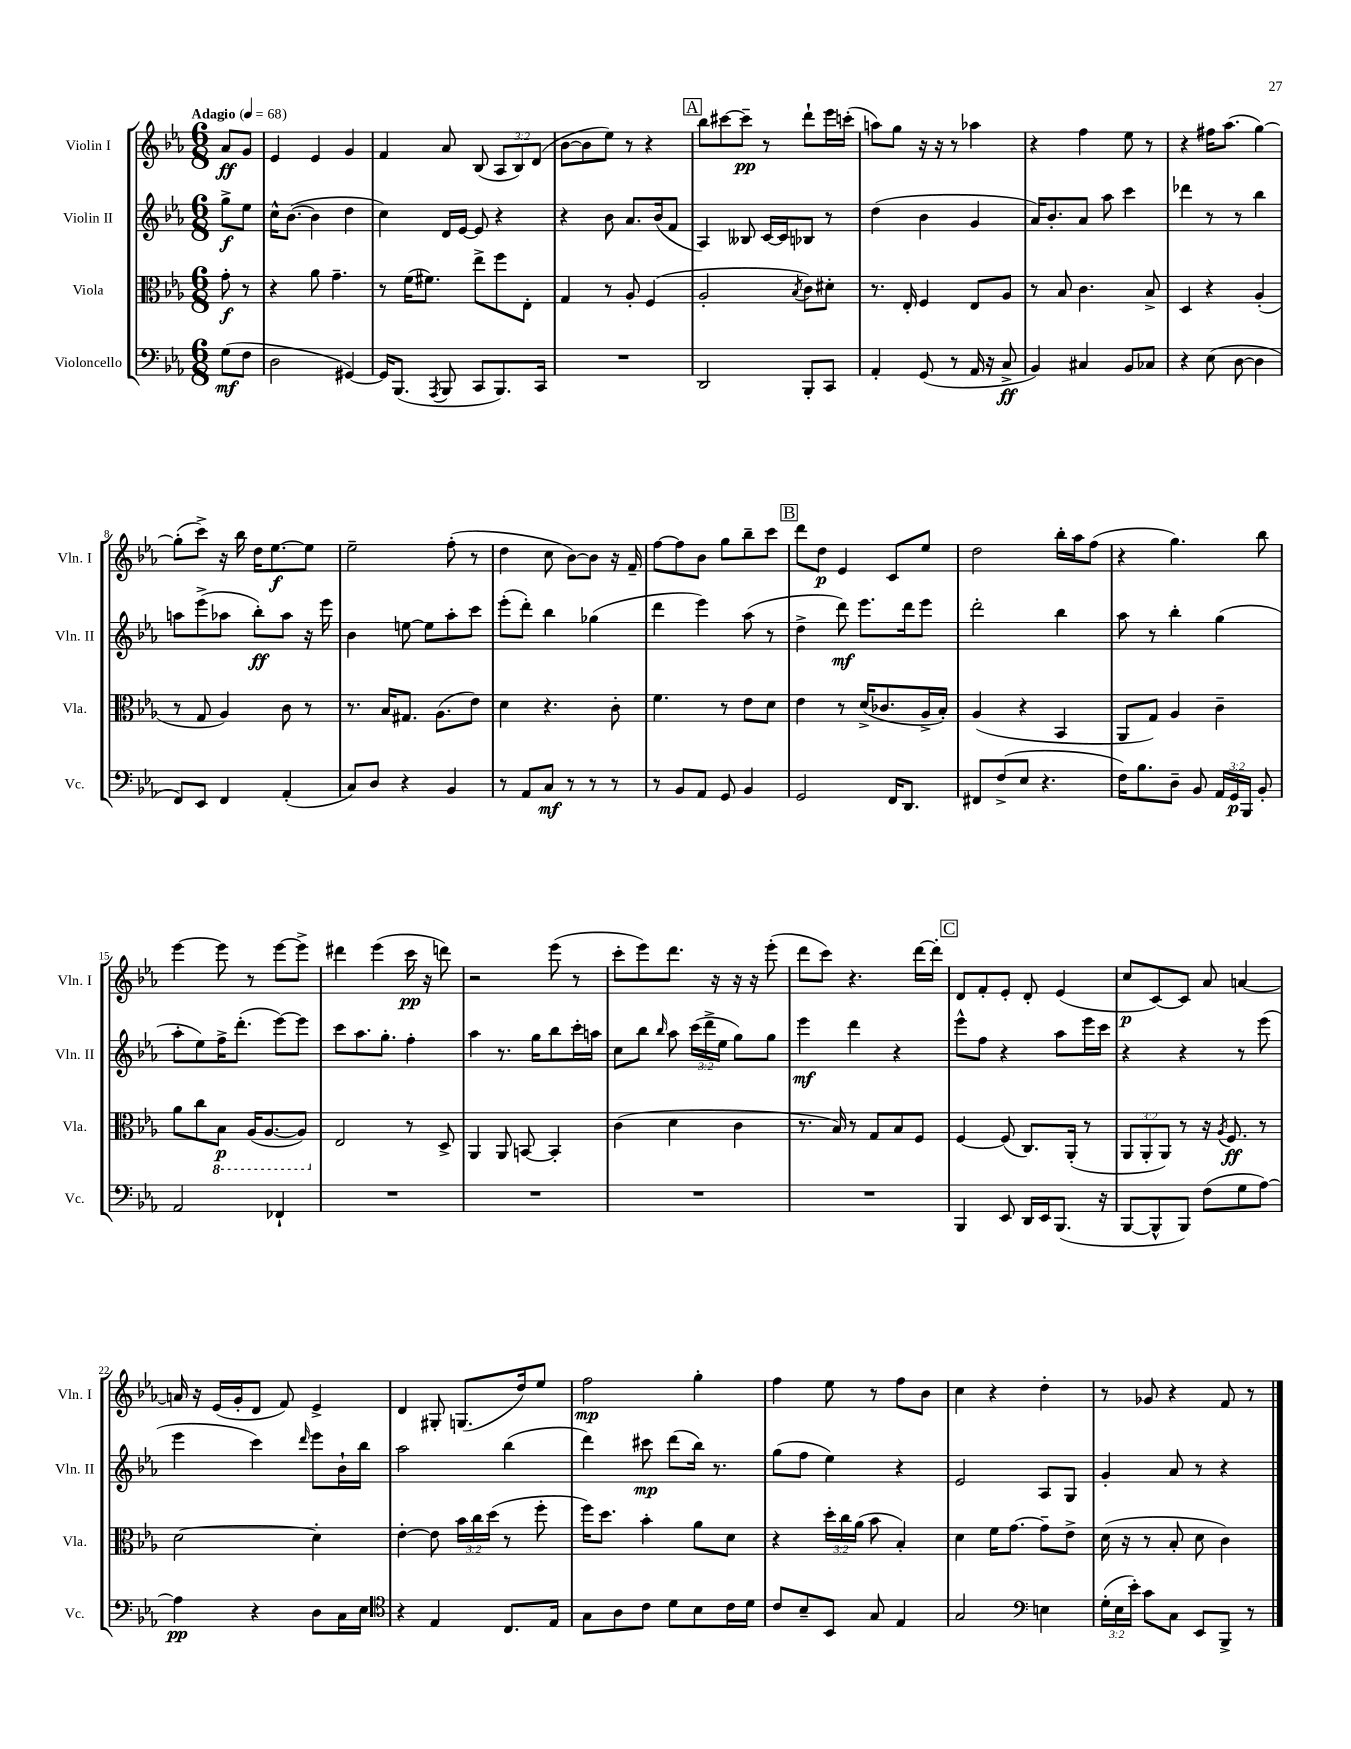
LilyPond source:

<<
\new StaffGroup <<
\new Staff = "s0" \with { instrumentName = "Violin I" shortInstrumentName = "Vln. I" } {
    \clef treble \key ees \major \numericTimeSignature \time 6/8 \override Staff.TupletNumber.text = #tuplet-number::calc-fraction-text \partial 4 \tempo "Adagio" 4 = 68
    \autoBeamOff aes'8[\ff g'8] |
    ees'4 ees'4 g'4 |
    f'4 aes'8 bes8( \tuplet 3/2 { aes8[ bes8) d'8]( } |
    bes'8[~ bes'8 ees''8]) r8 r4 |
    \mark \markup { \box "A" } bes''8[ cis'''8~ cis'''8]--\pp r8 d'''8[-! ees'''16 c'''16]-.( |
    a''8[) g''8] r16 r16 r8 aes''4 |
    r4 f''4 ees''8 r8 |
    r4 fis''16[ aes''8.]( g''4~) |
    g''8[-.( c'''8]->) r16 bes''16 d''16[ ees''8.~\f ees''8] |
    ees''2-- f''8-.( r8 |
    d''4 c''8 bes'8[~) bes'8] r16 f'16-- |
    f''8[~ f''8 bes'8] g''8[ bes''8-- c'''8] |
    \mark \markup { \box "B" } d'''8[ d''8]\p ees'4 c'8[ ees''8] |
    d''2 bes''16[-. aes''16 f''8]( |
    r4 g''4.) bes''8 |
    ees'''4~ ees'''8 r8 ees'''8[~ ees'''8]-> |
    dis'''4 ees'''4( c'''16\pp r16 d'''8) |
    r2 ees'''8( r8 |
    c'''8[-. ees'''8) d'''8.] r16 r16 r16 ees'''8-.( |
    d'''8[ c'''8]) r4. d'''16[~ d'''16]-. |
    \mark \markup { \box "C" } d'8[ f'8-. ees'8]-. d'8-. ees'4( |
    c''8[\p c'8~) c'8] aes'8 a'4~ |
    a'16 r16 ees'16[( g'16-. d'8] f'8) ees'4-> |
    d'4 gis8-. g8.[( d''16) ees''8] |
    f''2\mp g''4-. |
    f''4 ees''8 r8 f''8[ bes'8] |
    c''4 r4 d''4-. |
    r8 ges'8 r4 f'8 r8 \bar "|." |
}
\new Staff = "s1" \with { instrumentName = "Violin II" shortInstrumentName = "Vln. II" } {
    \clef treble \key ees \major \numericTimeSignature \time 6/8 \override Staff.TupletNumber.text = #tuplet-number::calc-fraction-text \partial 4
    \autoBeamOff g''8[->\f ees''8] |
    c''16[-^ bes'8.]~( bes'4 d''4 |
    c''4) d'16[ ees'16]~ ees'8 r4 |
    r4 bes'8 aes'8.[ bes'16( f'8] |
    \mark \markup { \box "A" } aes4) beses8 c'16[~ c'16 bes8] r8 |
    d''4( bes'4 g'4 |
    aes'16[) bes'8.-. aes'8] aes''8 c'''4 |
    des'''4 r8 r8 bes''4 |
    a''8[ ees'''8->( aes''8] bes''8[-.\ff) aes''8] r16 ees'''16 |
    bes'4 e''8~ e''8[ aes''8-. c'''8] |
    ees'''8[-.( d'''8]-.) bes''4 ges''4( |
    d'''4 ees'''4) aes''8( r8 |
    \mark \markup { \box "B" } d''4-> d'''8\mf) ees'''8.[ d'''16 ees'''8] |
    d'''2-. bes''4 |
    aes''8 r8 bes''4-. g''4( |
    aes''8[-. ees''8) f''16-> d'''8.]-.( ees'''8[~) ees'''8] |
    c'''8[ aes''8. g''8.]-. f''4-. |
    aes''4 r8. g''16[ bes''8 c'''16-. a''16] |
    c''8[ bes''8] \grace { bes''16 } aes''8 \tuplet 3/2 { c'''16[( d'''16-> ees''16] } g''8[) g''8] |
    ees'''4\mf d'''4 r4 |
    \mark \markup { \box "C" } ees'''8[-^ f''8] r4 aes''8[ ees'''16 c'''16] |
    r4 r4 r8 ees'''8( |
    ees'''4 c'''4) \grace { d'''16 } ees'''8[ bes'16-! bes''16] |
    aes''2 bes''4( |
    d'''4) cis'''8\mp d'''8[( bes''16]) r8. |
    g''8[( f''8] ees''4) r4 |
    ees'2 aes8[ g8] |
    g'4-. aes'8 r8 r4 \bar "|." |
}
\new Staff = "s2" \with { instrumentName = "Viola" shortInstrumentName = "Vla." } {
    \clef alto \key ees \major \numericTimeSignature \time 6/8 \override Staff.TupletNumber.text = #tuplet-number::calc-fraction-text \partial 4
    \autoBeamOff g'8-.\f r8 |
    r4 aes'8 g'4.-- |
    r8 f'16[( fis'8.]) ees''8[-> f''8 ees8]-. |
    g4 r8 aes8-. f4( |
    \mark \markup { \box "A" } aes2-. \acciaccatura { bes8 } c'8[) dis'8]-. |
    r8. ees16-. f4 ees8[ aes8] |
    r8 bes8 c'4. bes8-> |
    d4 r4 aes4-.( |
    r8 g8 aes4) c'8 r8 |
    r8. bes16[ gis8.] aes8.[( ees'8]) |
    d'4 r4. c'8-. |
    f'4. r8 ees'8[ d'8] |
    \mark \markup { \box "B" } ees'4 r8 d'16[->( ces'8. aes16-> bes16]-.) |
    aes4( r4 bes,4 |
    aes,8[ g8]) aes4 c'4-- |
    aes'8[ c''8 \ottava #-1 bes,8]\p aes,16[( aes,8.~ aes,8]) \ottava #0 |
    ees2 r8 d8-> |
    aes,4 aes,8 b,8~ b,4-. |
    c'4( d'4 c'4 |
    r8. bes16) r8 g8[ bes8 f8] |
    \mark \markup { \box "C" } f4~ f8( c8.[) aes,16]-.( r8 |
    \tuplet 3/2 { aes,8[ aes,8-. aes,8]) } r8 r16 \acciaccatura { aes8 } f8.\ff r8 |
    d'2~ d'4-. |
    ees'4~-. ees'8 \tuplet 3/2 { bes'16[ c''16 d''16]( } r8 f''8-. |
    f''16[) d''8.] bes'4-. aes'8[ d'8] |
    r4 \tuplet 3/2 { d''16[-. c''16 aes'16]( } bes'8 bes4-.) |
    d'4 f'16[ g'8.]~ g'8[-- ees'8]-> |
    d'16( r16 r8 bes8-. d'8 c'4) \bar "|." |
}
\new Staff = "s3" \with { instrumentName = "Violoncello" shortInstrumentName = "Vc." } {
    \clef bass \key ees \major \numericTimeSignature \time 6/8 \override Staff.TupletNumber.text = #tuplet-number::calc-fraction-text \partial 4
    \autoBeamOff g8[\mf( f8] |
    d2 gis,4~) |
    gis,16[ bes,,8.]( \acciaccatura { aes,,8 } bes,,8 c,8[ bes,,8.) c,16] |
    R2. |
    \mark \markup { \box "A" } d,2 bes,,8[-. c,8] |
    aes,4-. g,8( r8 aes,16 r16 c8->\ff |
    bes,4) cis4 bes,8[ ces8] |
    r4 ees8( d8~ d4 |
    f,8[) ees,8] f,4 aes,4-.( |
    c8[) d8] r4 bes,4 |
    r8 aes,8[ c8]\mf r8 r8 r8 |
    r8 bes,8[ aes,8] g,8 bes,4 |
    \mark \markup { \box "B" } g,2 f,16[ d,8.] |
    fis,8[ f8->( ees8] r4. |
    f16[) bes8. d8]-- bes,8 \tuplet 3/2 { aes,16[ g,16\p bes,,16] } bes,8-. |
    aes,2 fes,4-! |
    R2. |
    R2. |
    R2. |
    R2. |
    \mark \markup { \box "C" } bes,,4 ees,8 d,16[ ees,16 bes,,8.]( r16 |
    bes,,8[~ bes,,8-^ bes,,8]) f8[( g8 aes8]~) |
    aes4\pp r4 d8[ c16 ees16] |
    \clef tenor r4 ees4 c8.[ ees16] |
    g8[ aes8 c'8] d'8[ bes8 c'16 d'16] |
    c'8[ bes8-- bes,8] g8 ees4 |
    g2 \clef bass e4 |
    \tuplet 3/2 { g16[-.( ees16 ees'16]-.) } c'8[ c8] ees,8[ bes,,8]-> r8 \bar "|." |
}
>>
>>
